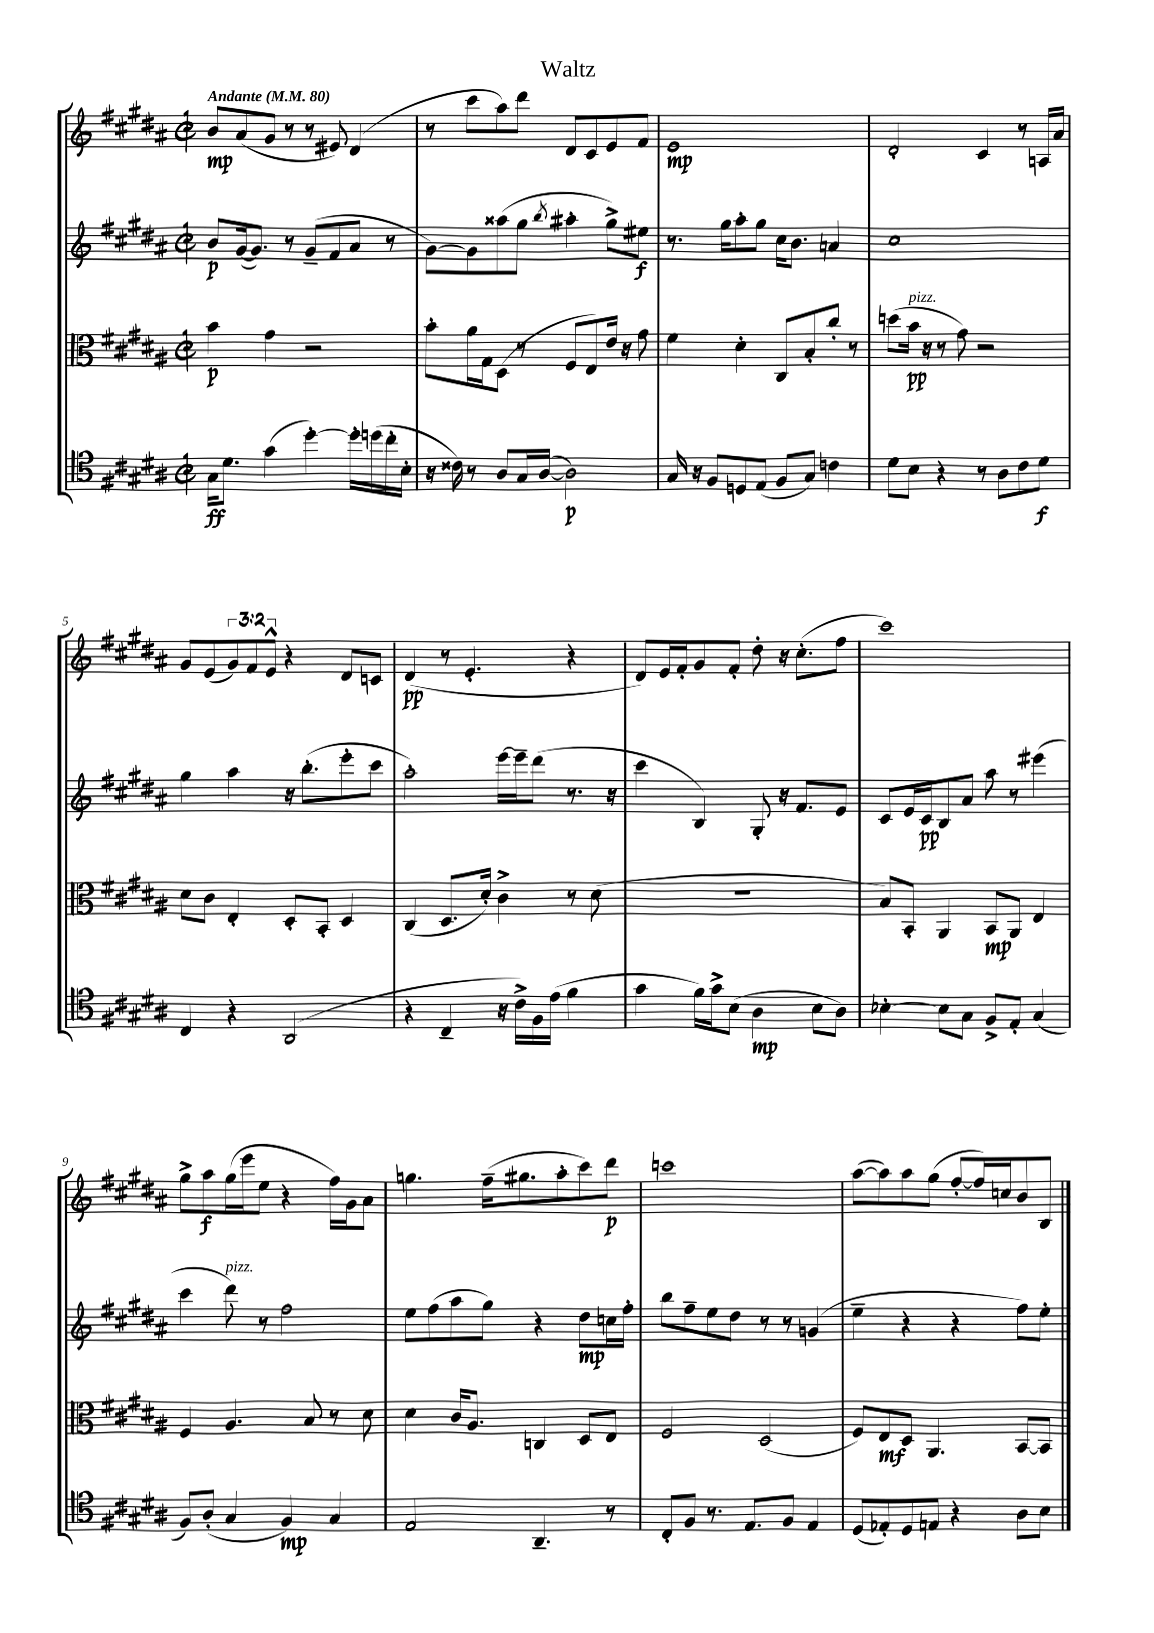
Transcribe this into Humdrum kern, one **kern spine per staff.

**kern	**dynam	**kern	**dynam	**kern	**dynam	**kern	**dynam
*part4	*part4	*part3	*part3	*part2	*part2	*part1	*part1
*staff4	*staff4	*staff3	*staff3	*staff2	*staff2	*staff1	*staff1
*clefC4	*	*clefC3	*	*clefG2	*	*clefG2	*
*k[f#c#g#d#a#]	*	*k[f#c#g#d#a#]	*	*k[f#c#g#d#a#]	*	*k[f#c#g#d#a#]	*
*M2/2	*	*M2/2	*	*M2/2	*	*M2/2	*
*met(c|)	*	*met(c|)	*	*met(c|)	*	*met(c|)	*
*MM80	*	*MM80	*	*MM80	*	*MM80	*
=1	=1	=1	=1	=1	=1	=1	=1
!	!	!	!	!	!	!LO:TX:a:B:t=Andante	!
16G#\KL	ff	4b\	p	8b/L	p	8b/L	mp
8.d#\J	.	.	.	.	.	.	.
.	.	.	.	([16g#/k	.	(8a#/	.
.	.	.	.	8.g#/J])	.	.	.
(4g#\	.	4g#\	.	.	.	8g#/J	.
.	.	.	.	8r	.	8r	.
[4dd#'\)	.	2r	.	(8g#~/L	.	8r	.
.	.	.	.	8f#/	.	8e#X/)	.
16dd#'\LL]	.	.	.	8a#/J	.	(4d#/	.
(16ddn\	.	.	.	.	.	.	.
16cc#'\	.	.	.	8r	.	.	.
16B'\JJ	.	.	.	.	.	.	.
=2	=2	=2	=2	=2	=2	=2	=2
16r	.	8b'\L	.	[8g#\L)	.	8r	.
16c##X\)	.	.	.	.	.	.	.
8r	.	16a#\L	.	8g#\]	.	8ccc#\L	.
.	.	16G#\J	.	.	.	.	.
8A#/L	.	(8D#\J	.	(8aa##X\	.	8aa#\)	.
16G#/L	.	8r	.	8gg#\J	.	8ddd#\J	.
([16A#/JJ	.	.	.	.	.	.	.
.	.	.	.	8qbb/	.	.	.
2A#\])	p	8F#/L	.	4aa#X'\	.	8d#/L	.
.	.	8E/)	.	.	.	8c#/	.
.	.	16e/Jk	.	8gg#^\L)	.	8e/	.
.	.	16r	.	.	.	.	.
.	.	8g#\	.	8ee#X\J	f	8f#/J	.
=3	=3	=3	=3	=3	=3	=3	=3
16G#/	.	4f#\	.	8.r	.	1e	mp
16r	.	.	.	.	.	.	.
8F#/L	.	.	.	.	.	.	.
.	.	.	.	16gg#\KL	.	.	.
8Dn/	.	4d#'\	.	8aa#'\	.	.	.
(8E/J	.	.	.	8gg#\J	.	.	.
8F#/L	.	8C#/L	.	16cc#\KL	.	.	.
.	.	.	.	8.b\J	.	.	.
8G#/J)	.	8B'/	.	.	.	.	.
4cn\	.	8cc#'/J	.	4an/	.	.	.
.	.	8r	.	.	.	.	.
=4	=4	=4	=4	=4	=4	=4	=4
8d#\L	.	(8ddn\L	.	1cc#	.	2d#'/	.
!	!	!LO:TX:a:i:t=pizz.	!	!	!	!	!
8B\J	.	16b\Jk	pp	.	.	.	.
.	.	16r	.	.	.	.	.
4r	.	8r	.	.	.	.	.
.	.	8g#\)	.	.	.	.	.
8r	.	2r	.	.	.	4c#/	.
8A#\L	.	.	.	.	.	.	.
8c#\	.	.	.	.	.	8r	.
8d#\J	f	.	.	.	.	16An/LL	.
.	.	.	.	.	.	16a#/JJ	.
!!LO:LB:g=z
=5	=5	=5	=5	=5	=5	=5	=5
4C#/	.	8d#\L	.	4gg#\	.	8g#/L	.
.	.	8c#\J	.	.	.	(8e/	.
4r	.	4E'/	.	4aa#\	.	12g#/)	.
.	.	.	.	.	.	12f#/	.
.	.	.	.	.	.	12e^^/J	.
(2AA#/	.	8D#'/L	.	16r	.	4r	.
.	.	.	.	(8.bb'\L	.	.	.
.	.	8BB'/J	.	.	.	.	.
.	.	4D#/	.	8eee'\	.	8d#/L	.
.	.	.	.	8ccc#\J	.	8cn/J	.
=6	=6	=6	=6	=6	=6	=6	=6
4r	.	(4C#/	.	2aa#'\)	.	(4d#/	pp
4C#~/	.	8.D#/L	.	.	.	8r	.
.	.	.	.	.	.	4.e'/	.
.	.	16d#'/Jk)	.	.	.	.	.
16r	.	4c#^\	.	[16eee\LL	.	.	.
16c#^\LL)	.	.	.	16eee~\J]	.	.	.
16F#\	.	.	.	(8ddd#\J	.	.	.
(16e\JJ	.	.	.	.	.	.	.
4f#\	.	8r	.	8.r	.	4r	.
.	.	(8d#\	.	.	.	.	.
.	.	.	.	16r	.	.	.
=7	=7	=7	=7	=7	=7	=7	=7
4g#\	.	1r	.	4ccc#\	.	8d#/L)	.
.	.	.	.	.	.	16e/L	.
.	.	.	.	.	.	16f#'/J	.
16f#\LL)	.	.	.	4B/)	.	8g#/	.
16g#^\J	.	.	.	.	.	.	.
(8B\J	.	.	.	.	.	8f#'/J	.
4A#\	mp	.	.	8G#'/	.	8dd#'\	.
.	.	.	.	16r	.	16r	.
.	.	.	.	8.f#/L	.	(8.cc#'\L	.
8B\L	.	.	.	.	.	.	.
8A#\J)	.	.	.	8e/J	.	8ff#\J	.
=8	=8	=8	=8	=8	=8	=8	=8
[4B-X'\	.	8B/L)	.	8c#/L	.	1ccc#)	.
.	.	8BB'/J	.	16e/L	.	.	.
.	.	.	.	16c#/J	pp	.	.
8B-\L]	.	4AA#/	.	8B/	.	.	.
8G#\J	.	.	.	8a#/J	.	.	.
8F#^/L	.	8BB/L	mp	8aa#\	.	.	.
8E'/J	.	8AA#/J	.	8r	.	.	.
(4G#/	.	4E/	.	(4eee#X\	.	.	.
!!LO:LB:g=z
=9	=9	=9	=9	=9	=9	=9	=9
8F#/L)	.	4F#/	.	4ccc#\	.	8gg#^\L	.
(8A#'/J	.	.	.	.	.	8aa#\	f
!	!	!	!	!LO:TX:a:i:t=pizz.	!	!	!
4G#/	.	4.A#/	.	8ddd#\)	.	(16gg#\L	.
.	.	.	.	.	.	16eee\J	.
.	.	.	.	8r	.	8ee\J	.
4F#/)	mp	.	.	2ff#\	.	4r	.
.	.	8B/	.	.	.	.	.
4G#/	.	8r	.	.	.	16ff#\LL)	.
.	.	.	.	.	.	16g#\J	.
.	.	8d#\	.	.	.	8a#\J	.
=10	=10	=10	=10	=10	=10	=10	=10
2E/	.	4d#\	.	8ee\L	.	4.ggn\	.
.	.	.	.	(8ff#\	.	.	.
.	.	16c#/KL	.	8aa#\	.	.	.
.	.	8.A#/J	.	.	.	.	.
.	.	.	.	8gg#\J)	.	(16ff#~\KL	.
.	.	.	.	.	.	8.gg#X\	.
4.AA#~/	.	4Cn/	.	4r	.	.	.
.	.	.	.	.	.	8aa#'\	.
.	.	8D#/L	.	8dd#\L	mp	8ccc#\)	.
8r	.	8E/J	.	16ccn\L	.	8ddd#\J	p
.	.	.	.	16ff#'\JJ	.	.	.
=11	=11	=11	=11	=11	=11	=11	=11
8C#'/L	.	2F#/	.	8bb\L	.	1cccn	.
8F#/J	.	.	.	8ff#~\	.	.	.
8.r	.	.	.	8ee\	.	.	.
.	.	.	.	8dd#\J	.	.	.
8.E/L	.	.	.	.	.	.	.
.	.	(2D#/	.	8r	.	.	.
8F#/J	.	.	.	8r	.	.	.
4E/	.	.	.	(4gn/	.	.	.
=12	=12	=12	=12	=12	=12	=12	=12
(8D#/L	.	8F#/L)	.	4ee~\	.	([8aa#\L	.
8E-X'/)	.	8E/	mf	.	.	8aa#\])	.
8D#/	.	8D#/J	.	4r	.	8aa#\	.
8En/J	.	4.AA#/	.	.	.	(8gg#\J	.
4r	.	.	.	4r	.	[8ff#'/L	.
.	.	.	.	.	.	16ff#/L])	.
.	.	.	.	.	.	16ccn/J	.
8A#\L	.	[8BB/L	.	8ff#\L)	.	8b/	.
8B\J	.	8BB/J]	.	8ee'\J	.	8B/J	.
==	==	==	==	==	==	==	==
*-	*-	*-	*-	*-	*-	*-	*-
